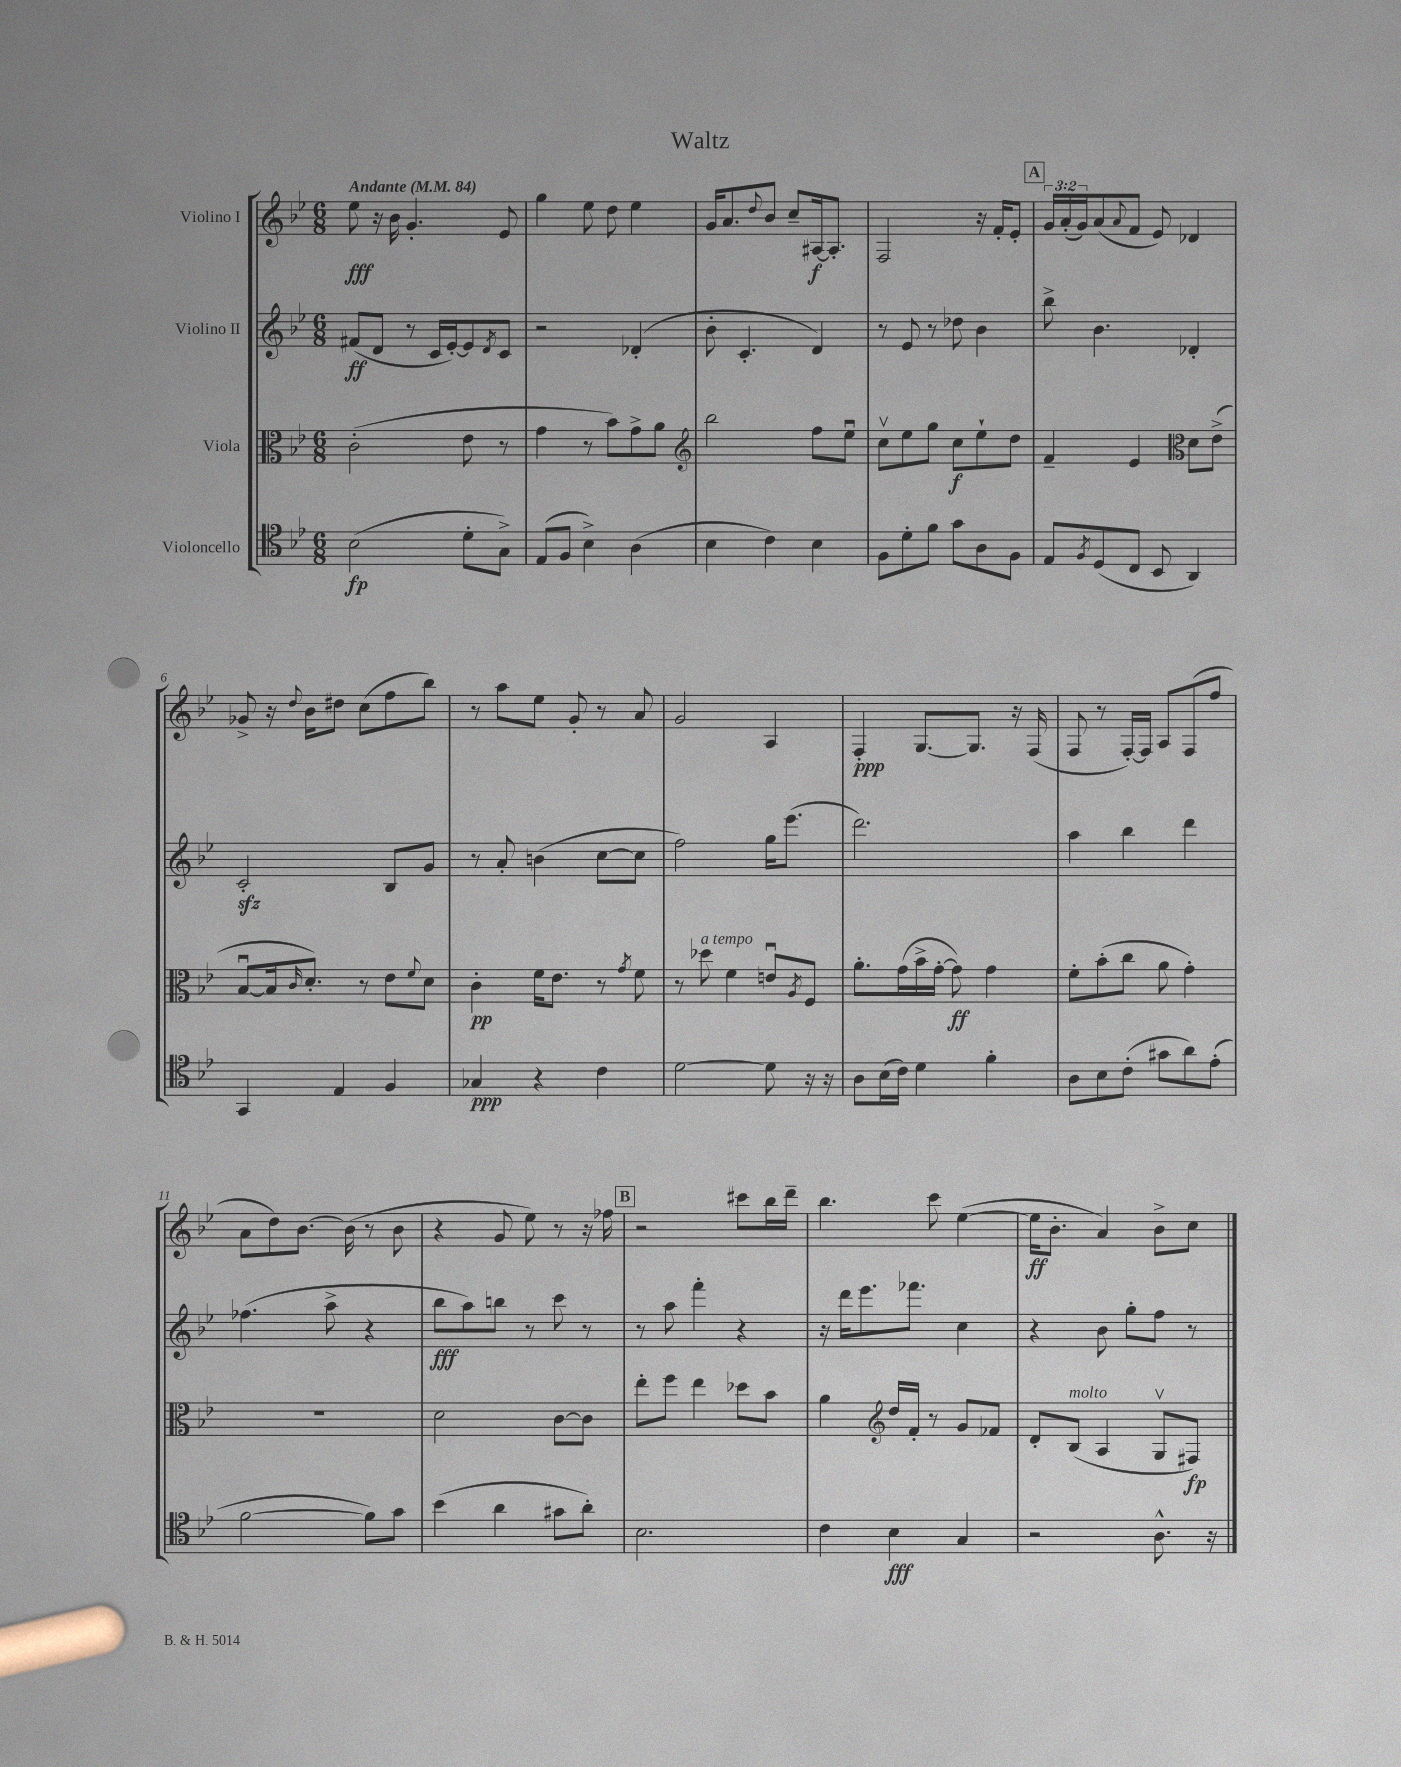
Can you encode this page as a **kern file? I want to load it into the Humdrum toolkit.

**kern	**kern	**kern	**kern
*staff4	*staff3	*staff2	*staff1
*clefC4	*clefC3	*clefG2	*clefG2
*k[b-e-]	*k[b-e-]	*k[b-e-]	*k[b-e-]
*M6/8	*M6/8	*M6/8	*M6/8
*MM84	*MM84	*MM84	*MM84
(2B-	(2c'	(8f#	8ee-
.	.	8d	16r
.	.	.	16b-
.	.	8r	4.g'
.	.	16c	.
.	.	[16e-')	.
8d'	8e-	8e-]	.
.	.	8qd	.
8G^)	8r	8c	8e-
=	=	=	=
(8E-	4g	2r	4gg
8F	.	.	.
4B-^)	8r	.	8ee-
.	8b-)	.	8dd
(4A	8g^	(4d-'	4ee-
.	8a	.	.
=	=	=	=
*	*clefG2	*	*
4B-	2bb-	8b-'	16g
.	.	.	8.a
.	.	4.c'	.
.	.	.	8qqdd
4c)	.	.	8b-
.	.	.	8cc~
4B-	8ff	4d)	[16A#
.	.	.	8.A#']
.	8ee-u	.	.
=	=	=	=
8F	8ccv	8r	2F
8d'	8ee-	8e-	.
8f	8gg	8r	.
8g	8cc	8dd-	.
8A	8ee-`	4b-	16r
.	.	.	16f'
8F	8dd	.	8e-'
=	=	=	=
8E-	4f~	8bb-^	24g
.	.	.	(24a'
.	.	.	24g)
8qF	.	.	.
(8D	.	4.b-	(8a
.	.	.	8qqa
8C	4e-	.	8f
8BB-	.	.	8e-)
*	*clefC3	*	*
4AA)	8d	4d-'	4d-
.	(8e-^	.	.
=	=	=	=
4GG	[8B-u	2c'	8g-^
.	16B-]	.	16r
.	16qqc	.	8qqdd
.	8.d')	.	16b-
4E-	.	.	8dd#
.	8r	.	(8cc
4F	8e-	8B-	8ff
.	8qqf	.	.
.	8d	8g	8bb-)
=	=	=	=
4G-	4c'	8r	8r
.	.	8a'	8aa
4r	16f	(4b	8ee-
.	8.e-	.	.
.	.	.	8g'
4c	8r	[8cc	8r
.	8qg	.	.
.	8f	8cc]	8a
=	=	=	=
[2d	8r	2ff)	2g
.	8dd-	.	.
.	4f	.	.
8d]	8eu	16gg	4A
.	.	(8.eee-	.
.	8qA	.	.
16r	8F	.	.
16r	.	.	.
=	=	=	=
8A	8.a'	2.ddd)	4F'
(16B-	.	.	.
16c)	(16g	.	.
4d	16b-^	.	[8.G
.	[16g'	.	.
.	8g])	.	.
.	.	.	8.G]
4f'	4g	.	.
.	.	.	16r
.	.	.	(16F
=	=	=	=
8A	8f'	4aa	8F
8B-	(8b-'	.	8r
(8c'	8cc	4bb-	[16F')
.	.	.	16F]
8g#	8a	.	8A
8a)	4g')	4ddd	(8F
(8e-'	.	.	8ff
=	=	=	=
[2f	2.r	(4.ff-	8a
.	.	.	8dd)
.	.	.	[8.b-
.	.	8aa^	.
.	.	.	(16b-]
8f])	.	4r	8r
8g	.	.	8b-
=	=	=	=
(4b-	2d	8bb-	4r
.	.	8aa)	.
4a	.	8bb	8g
.	.	8r	8ee-)
8g#	[8c	8ccc	8r
8a')	8c]	8r	16r
.	.	.	16ff-
=	=	=	=
2.B-	8ee-'	8r	2r
.	8ff	8aa	.
.	4ee-	4fff'	.
.	8dd-	4r	8ccc#
.	8b-	.	16bb-
.	.	.	16ddd~
=	=	=	=
4c	4a	16r	4.bb-
.	.	16ddd	.
.	.	8.eee-	.
*	*clefG2	*	*
4B-	16dd	.	.
.	16f'	8.fff-	.
.	8r	.	8ccc
4G	8g	4cc	([4ee-
.	8f-	.	.
=	=	=	=
2r	8d'	4r	16ee-]
.	.	.	8.b-'
.	(8B-	.	.
.	4A	8b-	4a)
.	.	8gg'	.
8.A^^	8Gv	8ff	8b-^
.	8F#)	8r	8cc
16r	.	.	.
==	==	==	==
*-	*-	*-	*-
